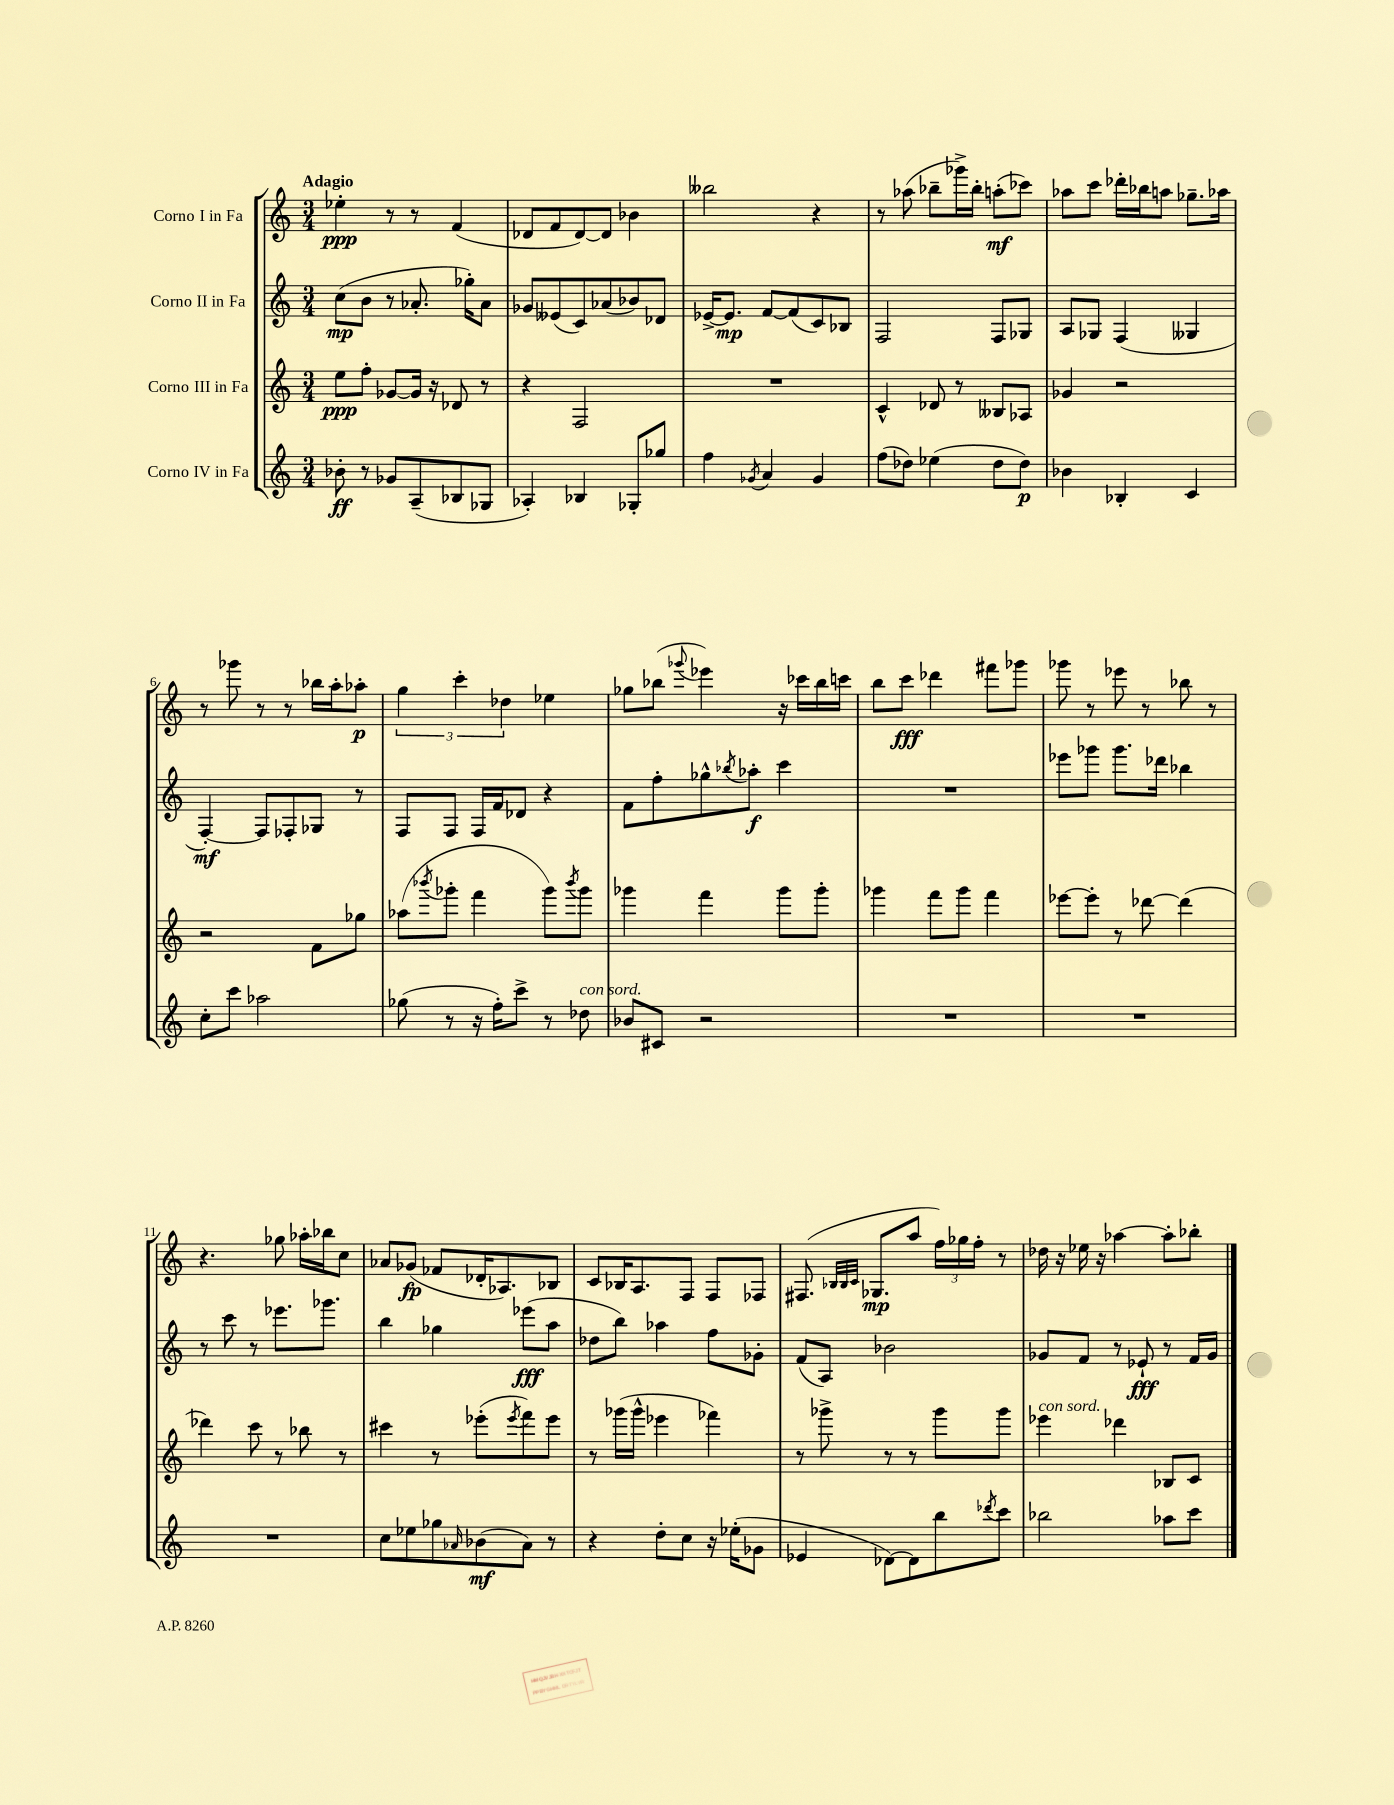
<<
\new StaffGroup <<
\new Staff = "s0" \with { instrumentName = "Corno I in Fa" } {
    \clef treble \key c \major \numericTimeSignature \time 3/4 \tempo "Adagio"
    ees''4-.\ppp r8 r8 f'4( |
    des'8 f'8 des'8~) des'8 bes'4 |
    beses''2 r4 |
    r8 aes''8( bes''8-- ges'''16->) bes''16-. a''8-.\mf( ces'''8) |
    aes''8 c'''8 des'''16-. bes''16 a''8 ges''8.-- aes''16 |
    r8 ges'''8 r8 r8 bes''16 a''16-. aes''8-.\p |
    \tuplet 3/2 { g''4 c'''4-. des''4 } ees''4 |
    ges''8 bes''8( \appoggiatura { ges'''8 } ees'''4) r16 ces'''16 bes''16 c'''16 |
    b''8 c'''8\fff des'''4 fis'''8 ges'''8 |
    ges'''8 r8 ees'''8 r8 bes''8 r8 |
    r4. ges''8 aes''16-. bes''16 c''8 |
    aes'8 ges'8\fp( fes'8 des'16-. aes8.) bes8 |
    c'8 bes16 a8. f8 f8 fes8 |
    fis8.( \grace { bes32 bes32 c'32 } ges8.\mp a''8 \tuplet 3/2 { f''16) ges''16 f''16-. } r8 |
    des''16 r16 ees''16 r16 aes''4~ aes''8-. bes''8-. \bar "|." |
}
\new Staff = "s1" \with { instrumentName = "Corno II in Fa" } {
    \clef treble \key c \major \numericTimeSignature \time 3/4
    c''8\mp( b'8 r8 aes'8.-. ges''16-.) aes'8 |
    ges'8 eeses'8( c'8) aes'8( bes'8) des'8 |
    ees'16~-> ees'8.\mp f'8~ f'8( c'8) bes8 |
    f2 f8 ges8 |
    a8 ges8 f4( geses4 |
    f4~-.\mf) f8 fes8-. ges8 r8 |
    f8 f8 f16 f'16 des'8 r4 |
    f'8 f''8-. ges''8-^ \acciaccatura { bes''8 } aes''8-.\f c'''4 |
    R2. |
    ees'''8 ges'''8 ges'''8. des'''16 bes''4 |
    r8 c'''8 r8 ees'''8. ges'''8. |
    b''4 ges''4 ees'''8\fff( a''8 |
    des''8 b''8) aes''4 f''8 ges'8-. |
    f'8( a8) bes'2 |
    ges'8 f'8 r8 ees'8-!\fff r8 f'16 ges'16 \bar "|." |
}
\new Staff = "s2" \with { instrumentName = "Corno III in Fa" } {
    \clef treble \key c \major \numericTimeSignature \time 3/4
    e''8\ppp f''8-. ges'8~ ges'16 r16 des'8 r8 |
    r4 f2 |
    R2. |
    c'4-^ des'8 r8 beses8 aes8 |
    ges'4 r2 |
    r2 f'8 ges''8 |
    aes''8( \acciaccatura { bes'''8 } ges'''8-. f'''4 ges'''8) \acciaccatura { bes'''8 } ges'''8 |
    ges'''4 f'''4 ges'''8 ges'''8-. |
    ges'''4 f'''8 ges'''8 f'''4 |
    ees'''8~ ees'''8-. r8 des'''8~ des'''4( |
    des'''4) c'''8 r8 bes''8 r8 |
    cis'''4 r8 ees'''8-.( \acciaccatura { ees'''8 } f'''8) ees'''8 |
    r8 ges'''16( ges'''16-^ ees'''4 fes'''4) |
    r8 ges'''8-> r8 r8 ges'''8 ges'''8 |
    ees'''4^\markup { \italic "con sord." } des'''4 bes8 c'8 \bar "|." |
}
\new Staff = "s3" \with { instrumentName = "Corno IV in Fa" } {
    \clef treble \key c \major \numericTimeSignature \time 3/4
    bes'8-.\ff r8 ges'8 a8--( bes8 ges8 |
    aes4-.) bes4 ges8-. ges''8 |
    f''4 \acciaccatura { ges'8 } a'4 ges'4 |
    f''8( des''8) ees''4( des''8 des''8\p) |
    bes'4 bes4-. c'4 |
    c''8-. c'''8 aes''2 |
    ges''8( r8 r16 f''16-.) c'''8-> r8 des''8^\markup { \italic "con sord." } |
    bes'8 cis'8 r2 |
    R2. |
    R2. |
    R2. |
    c''8 ees''8 ges''8 \grace { aes'16 } bes'8\mf( aes'8) r8 |
    r4 d''8-. c''8 r16 ees''16-.( ges'8 |
    ees'4 des'8~) des'8 b''8 \acciaccatura { des'''8 } c'''8 |
    bes''2 aes''8 c'''8 \bar "|." |
}
>>
>>
